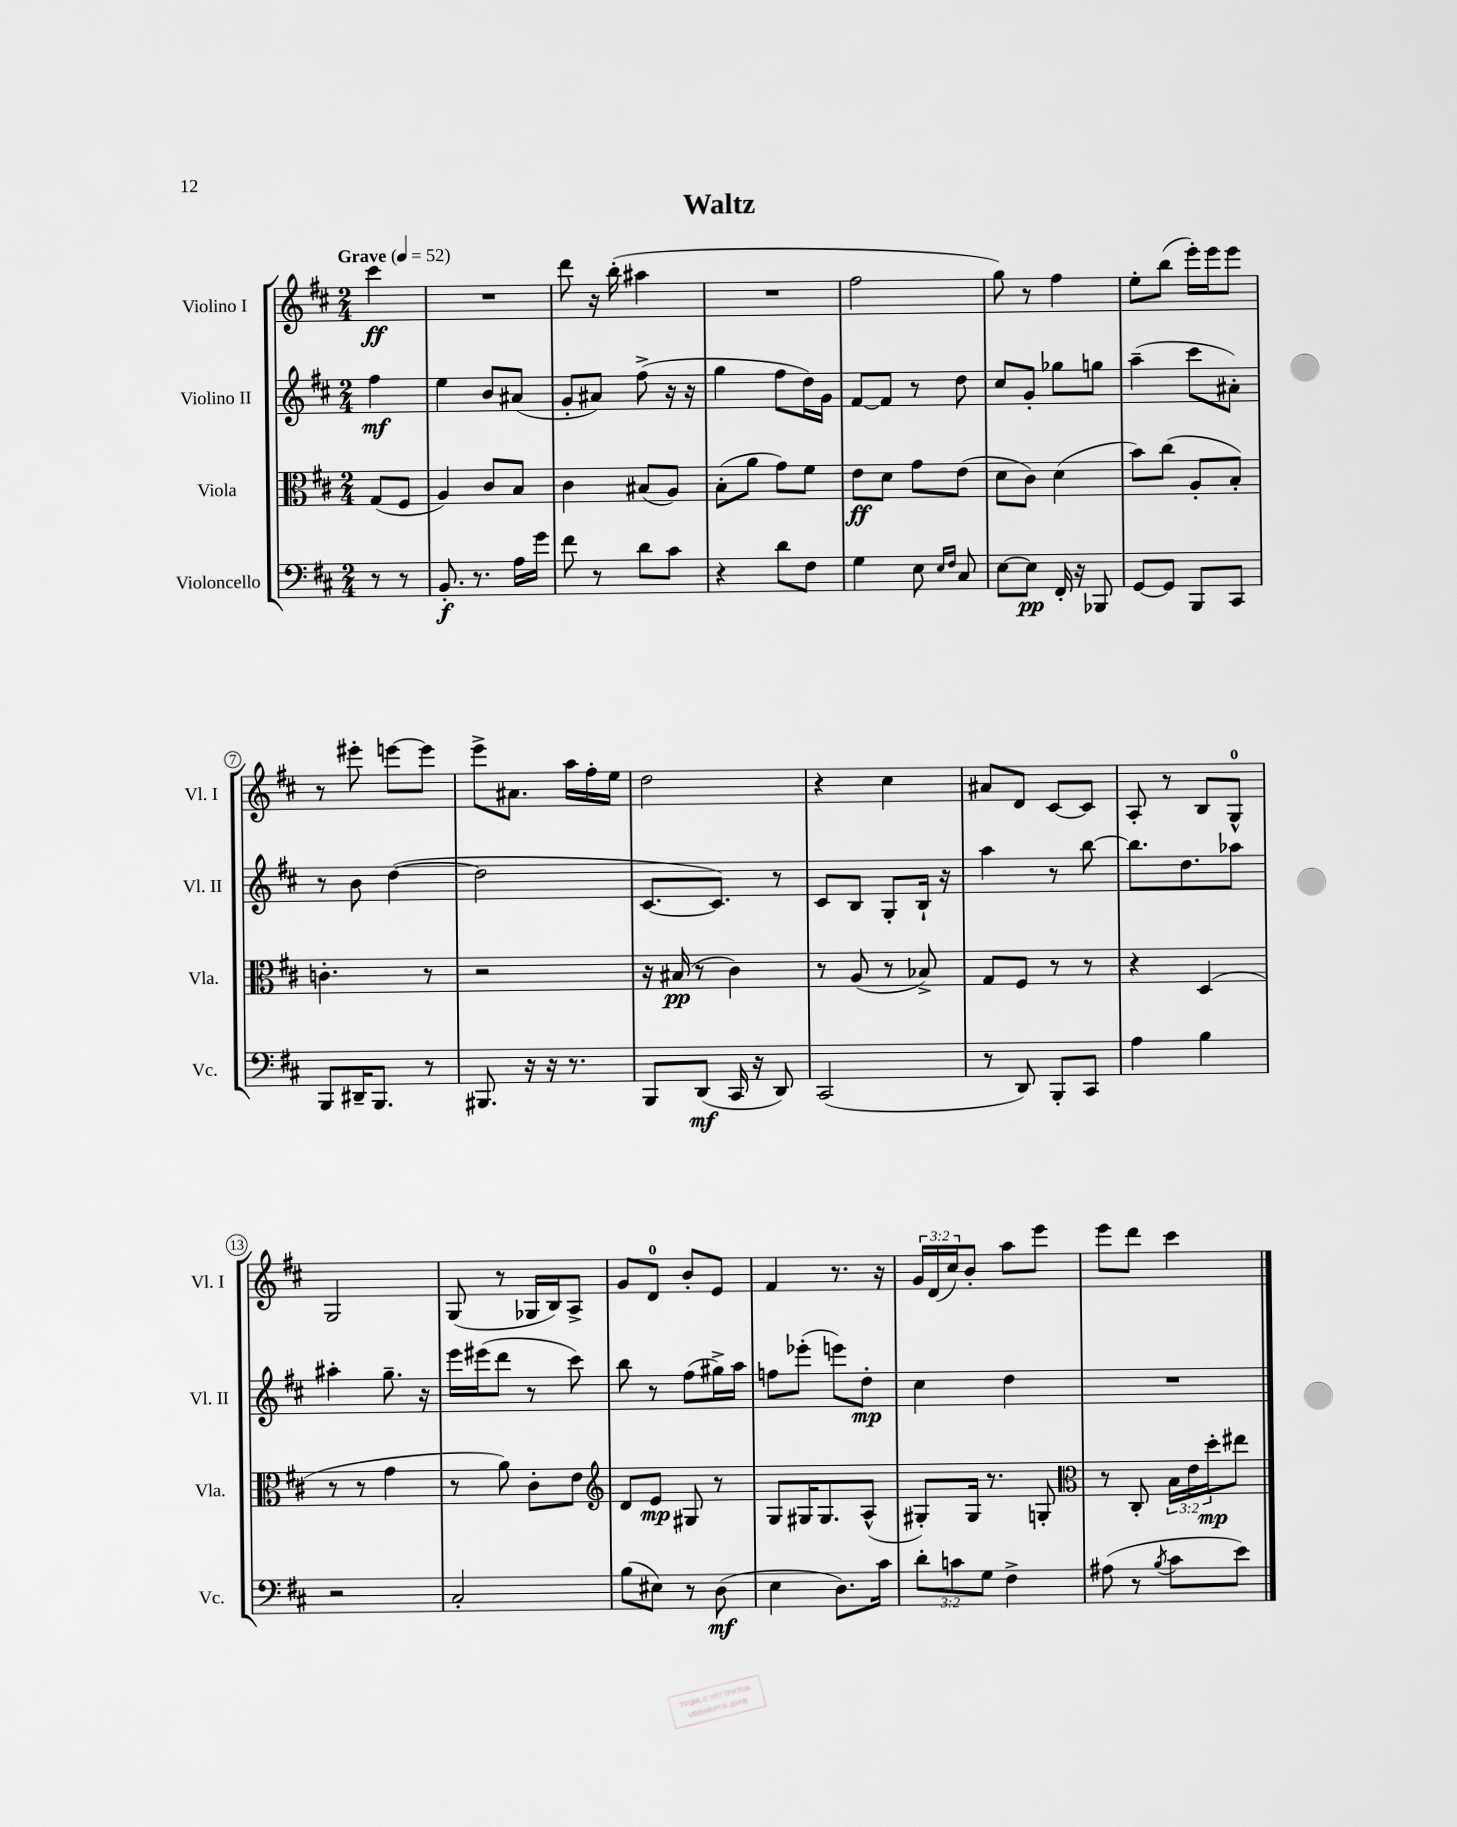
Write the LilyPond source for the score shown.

\header { title = "Waltz" }
<<
\new StaffGroup <<
\new Staff = "s0" \with { instrumentName = "Violino I" shortInstrumentName = "Vl. I" } {
    \clef treble \key d \major \numericTimeSignature \time 2/4 \override Staff.TupletNumber.text = #tuplet-number::calc-fraction-text \partial 4 \tempo "Grave" 4 = 52
    cis'''4\ff |
    R2 |
    d'''8 r16 b''16-.( ais''4 |
    R2 |
    fis''2 |
    g''8) r8 fis''4 |
    e''8-. b''8( e'''16-.) e'''16 e'''8 |
    r8 eis'''8-. e'''8~ e'''8 |
    e'''8-> ais'8. a''16 fis''16-. e''16 |
    d''2 |
    r4 cis''4 |
    ais'8 d'8 cis'8~ cis'8 |
    a8-. r8 b8 g8-0-^ |
    g2 |
    g8( r8 ges16 b16) a8-> |
    g'8 d'8-0 b'8-. e'8 |
    fis'4 r8. r16 |
    \tuplet 3/2 { g'16 d'16( cis''16) } b'8-. a''8 e'''8 |
    e'''8 d'''8 cis'''4 \bar "|." |
}
\new Staff = "s1" \with { instrumentName = "Violino II" shortInstrumentName = "Vl. II" } {
    \clef treble \key d \major \numericTimeSignature \time 2/4 \partial 4
    fis''4\mf |
    e''4 b'8 ais'8( |
    g'8-. ais'8) fis''8->( r16 r16 |
    g''4 fis''8 d''16) g'16 |
    fis'8~ fis'8 r8 d''8 |
    cis''8 g'8-. ges''8 g''8 |
    a''4--( cis'''8 ais'8-.) |
    r8 b'8 d''4~( |
    d''2 |
    cis'8.~ cis'8.) r8 |
    cis'8 b8 g8-. b16-! r16 |
    a''4 r8 b''8~ |
    b''8. d''8. aes''8 |
    ais''4-. g''8.-- r16 |
    e'''16 eis'''16( d'''8 r8 cis'''8) |
    b''8 r8 fis''8( gis''16->) a''16 |
    f''8 ees'''8-.( e'''8) d''8-.\mp |
    cis''4 d''4 |
    R2 \bar "|." |
}
\new Staff = "s2" \with { instrumentName = "Viola" shortInstrumentName = "Vla." } {
    \clef alto \key d \major \numericTimeSignature \time 2/4 \override Staff.TupletNumber.text = #tuplet-number::calc-fraction-text \partial 4
    g8( fis8 |
    a4) cis'8 b8 |
    cis'4 bis8( a8) |
    b8-.( a'8 g'8) fis'8 |
    e'8\ff d'8 g'8 e'8( |
    d'8 cis'8) d'4( |
    b'8) cis''8( a8-. b8-.) |
    c'4.-. r8 |
    r2 |
    r16 bis16\pp( r8 cis'4) |
    r8 a8( r8 bes8->) |
    g8 fis8 r8 r8 |
    r4 d4( |
    r8 r8 g'4 |
    r8 a'8) cis'8-. e'8 |
    \clef treble d'8 e'8\mp gis8 r8 |
    g8 gis16 gis8. a8-^( |
    gis8-.) gis16 r8. g8-. |
    \clef alto r8 cis8-. \tuplet 3/2 { b16 e'16 d''16-.\mp } eis''8 \bar "|." |
}
\new Staff = "s3" \with { instrumentName = "Violoncello" shortInstrumentName = "Vc." } {
    \clef bass \key d \major \numericTimeSignature \time 2/4 \override Staff.TupletNumber.text = #tuplet-number::calc-fraction-text \partial 4
    r8 r8 |
    b,8.-.\f r8. a16 g'16 |
    fis'8 r8 d'8 cis'8 |
    r4 d'8 fis8 |
    g4 e8 \grace { e16 fis16 } cis8 |
    e8~ e8\pp fis,16-. r16 bes,,8 |
    g,8~ g,8 b,,8 cis,8 |
    b,,8 dis,16-- b,,8. r8 |
    bis,,8. r16 r16 r8. |
    b,,8 d,8\mf( cis,16 r16 d,8) |
    cis,2( |
    r8 d,8) b,,8-. cis,8 |
    a4 b4 |
    r2 |
    cis2-. |
    b8( eis8) r8 d8\mf( |
    e4 d8.) cis'16 |
    \tuplet 3/2 { d'8-. c'8 g8 } fis4-> |
    ais8( r8 \acciaccatura { b8 } cis'8 e'8) \bar "|." |
}
>>
>>
\layout { \context { \Score \override BarNumber.stencil = #(make-stencil-circler 0.1 0.3 ly:text-interface::print) } }
